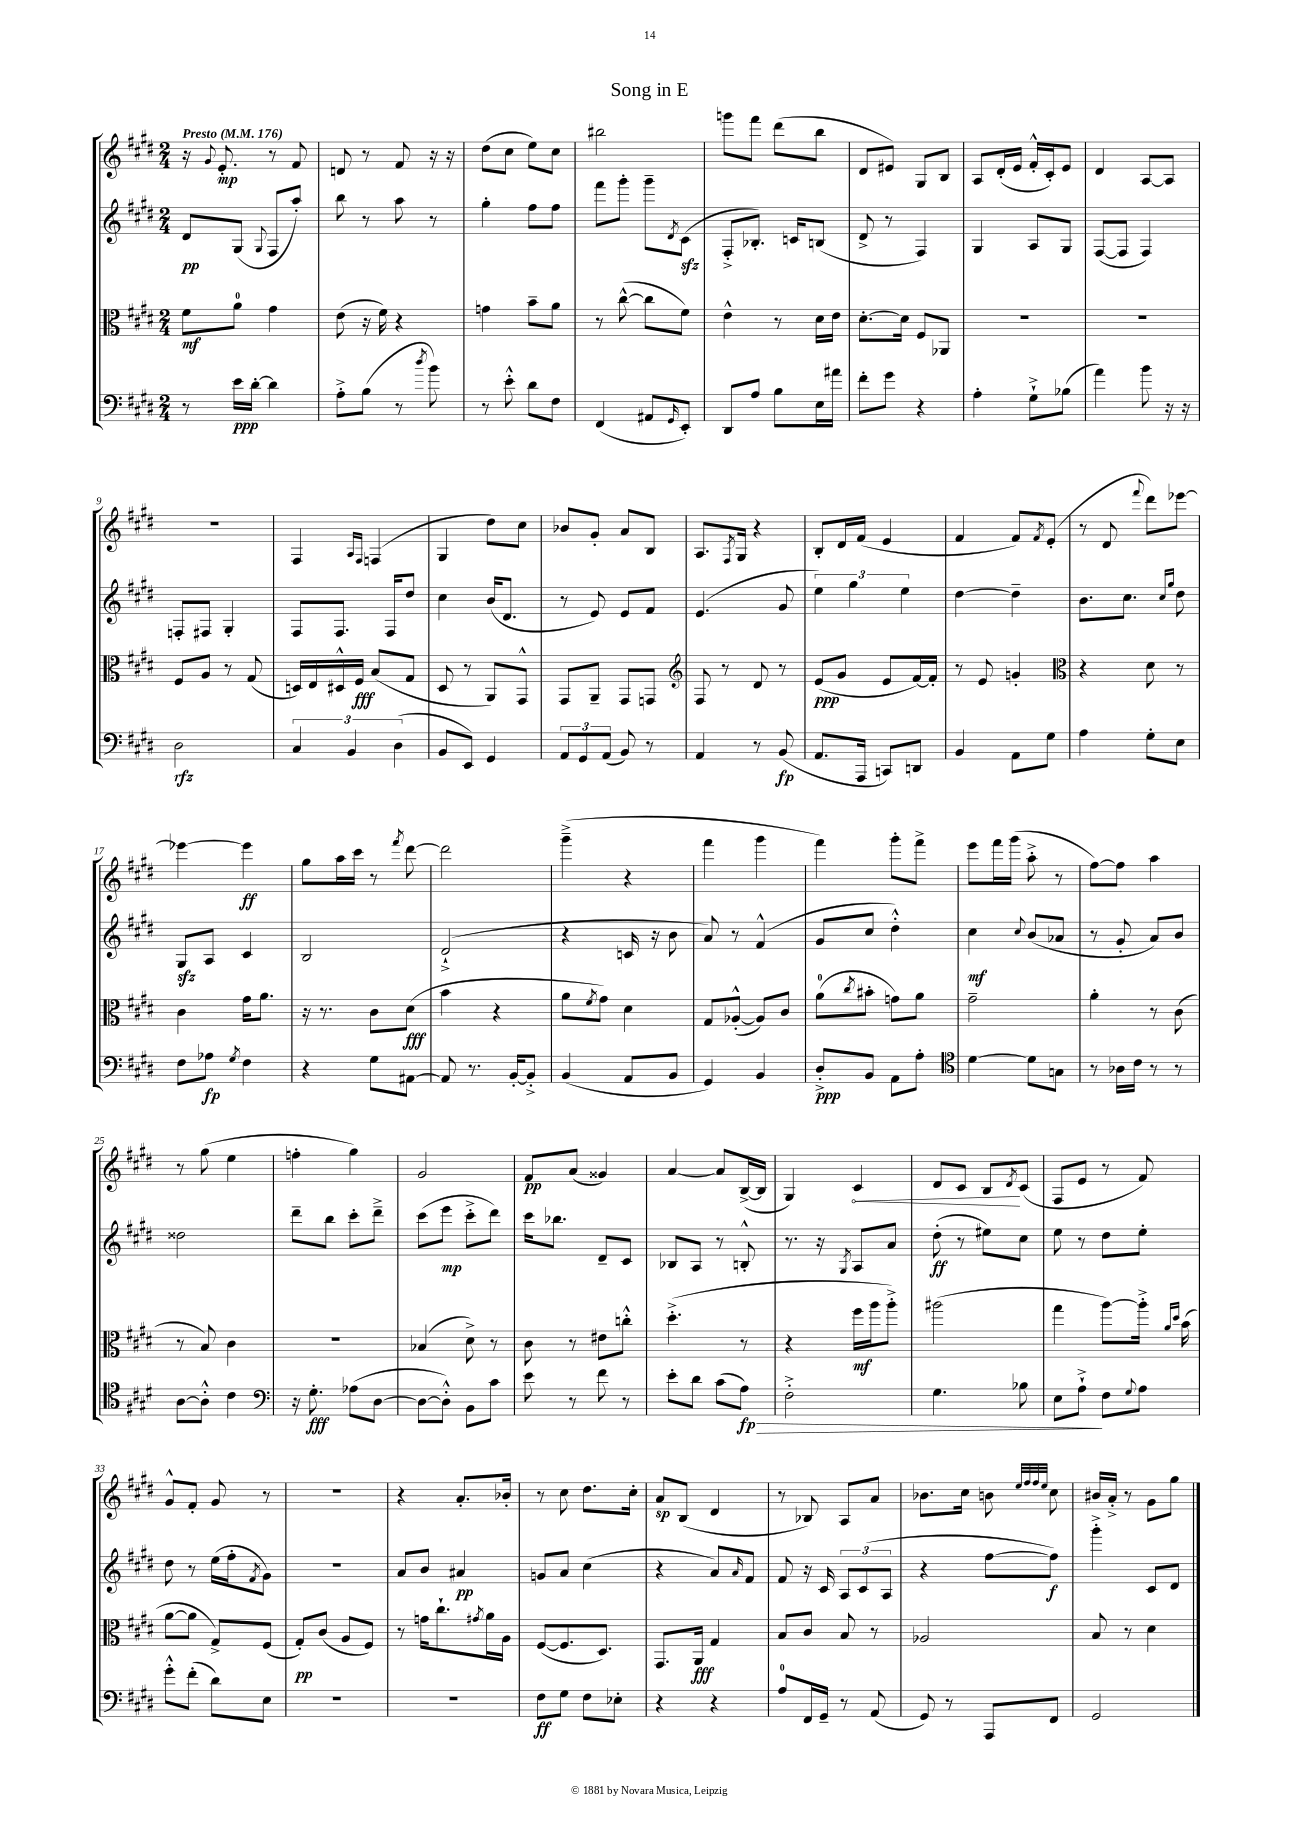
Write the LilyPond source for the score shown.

\header { title = "Song in E" }
<<
\new StaffGroup <<
\new Staff = "s0" {
    \clef treble \key e \major \numericTimeSignature \time 2/4 \tempo "Presto" 4 = 176
    r16 \appoggiatura { gis'8 } e'8.-.\mp r8 fis'8 |
    d'8 r8 fis'8 r16 r16 |
    dis''8( cis''8 e''8) cis''8 |
    bis''2 |
    g'''8 fis'''8 dis'''8( b''8 |
    dis'8 eis'8) gis8 b8 |
    a8 dis'16-.( e'16 fis'16-.-^ cis'16-.) e'8 |
    dis'4 a8~ a8 |
    R2 |
    fis4 \grace { a16 fis16 } f4( |
    gis4 dis''8) cis''8 |
    bes'8 gis'8-. a'8 b8 |
    a8. \acciaccatura { fis8 } gis16 r4 |
    b8-. dis'16 fis'16( e'4 |
    fis'4 fis'8) \acciaccatura { fis'8 } e'8-.( |
    r8 dis'8 \appoggiatura { fis'''8 } dis'''8) ees'''8~ |
    ees'''4~ ees'''4\ff |
    gis''8 a''16 cis'''16 r8 \acciaccatura { fis'''8 } dis'''8~ |
    dis'''2 |
    gis'''4--->( r4 |
    fis'''4 gis'''4 |
    fis'''4) gis'''8-. fis'''8-> |
    e'''8 fis'''16 gis'''16( a''8-.-> r8 |
    fis''8~) fis''8 a''4 |
    r8 gis''8( e''4 |
    f''4-. gis''4) |
    gis'2 |
    fis'8\pp a'8( gisis'4) |
    a'4~ a'8 b16~->( b16 |
    gis4) \once \override Hairpin.circled-tip = ##t cis'4\< |
    dis'8 cis'8 b8\! \acciaccatura { dis'8 } cis'8( |
    fis8 e'8 r8 fis'8) |
    gis'8-^ fis'8-. gis'8 r8 |
    R2 |
    r4 a'8.-. bes'16-. |
    r8 cis''8 dis''8. cis''16-. |
    a'8\sp b8( dis'4 |
    r8 bes8) a8 a'8 |
    bes'8. cis''16 b'8 \grace { e''32 fis''32 fis''32 e''32 } cis''8 |
    bis'16 a'16-.-> r8 gis'8 gis''8 \bar "|." |
}
\new Staff = "s1" {
    \clef treble \key e \major \numericTimeSignature \time 2/4
    dis'8\pp gis8( \appoggiatura { gis8 } fis8 a''8-.) |
    b''8 r8 a''8 r8 |
    gis''4-. fis''8 fis''8 |
    fis'''8 gis'''8-. gis'''8-- \acciaccatura { dis'8 } cis'8\sfz( |
    fis8-.-> bes8.-.) c'16 b8( |
    dis'8-> r8 fis4) |
    gis4 a8 gis8 |
    fis8~( fis8 fis4) |
    f8-. fis8 gis4-. |
    fis8 fis8. fis16 dis''8 |
    cis''4 b'16( dis'8. |
    r8 e'8) e'8 fis'8 |
    e'4.( gis'8 |
    \tuplet 3/2 { e''4) gis''4 e''4 } |
    dis''4~ dis''4-- |
    b'8. cis''8. \grace { cis''16 gis''16 } dis''8 |
    gis8\sfz a8 cis'4 |
    b2 |
    dis'2-!->( |
    r4 c'16 r16 b'8 |
    a'8) r8 fis'4-^( |
    gis'8 cis''8 dis''4-.-^) |
    cis''4\mf \appoggiatura { cis''8 } b'8( aes'8 |
    r8 gis'8-. a'8) b'8 |
    disis''2 |
    dis'''8-- b''8 cis'''8-. dis'''8---> |
    cis'''8( e'''8\mp cis'''8-.-> dis'''8) |
    cis'''16 bes''8. dis'8-- cis'8 |
    bes8 a8 r8 b8-.-^ |
    r8. r16 \acciaccatura { gis8 } a8 a'8 |
    dis''8-.\ff( r8 eis''8) cis''8 |
    e''8 r8 dis''8 e''8-. |
    dis''8 r8 e''16( fis''16-. \acciaccatura { fis'8 } gis'8) |
    R2 |
    a'8 b'8 ais'4\pp |
    g'8 a'8 cis''4( |
    r4 a'8) \grace { a'16 } fis'8 |
    fis'8 r16 cis'16 \tuplet 3/2 { a8 cis'8( a8 } |
    r4 fis''8~ fis''8\f) |
    gis'''4-.-> cis'8 dis'8 \bar "|." |
}
\new Staff = "s2" {
    \clef alto \key e \major \numericTimeSignature \time 2/4
    fis'8\mf a'8-0 gis'4 |
    e'8( r16 fis'16) r4 |
    g'4 b'8-- a'8 |
    r8 cis''8~-^( cis''8 fis'8) |
    e'4-^ r8 dis'16 e'16 |
    dis'8.~-. dis'16 fis8 aes,8 |
    R2 |
    R2 |
    fis8 a8 r8 gis8( |
    d16) e16 dis16-^ fis16\fff b8( gis8 |
    dis8 r8 a,8) gis,8-^ |
    gis,8 a,8-- gis,8 g,8 |
    \clef treble fis8 r8 dis'8 r8 |
    e'8\ppp( gis'8 e'8 fis'16~) fis'16-. |
    r8 e'8 g'4-. |
    \clef alto r4 dis'8 r8 |
    cis'4 gis'16 a'8. |
    r16 r8. cis'8 dis'8\fff( |
    b'4 r4 |
    a'8 \acciaccatura { fis'8 } gis'8) dis'4 |
    gis8 aes8~-.-^( aes8) cis'8 |
    a'8-0( \acciaccatura { cis''8 } bis'8-. g'8) a'8 |
    gis'2-- |
    a'4-. r8 cis'8( |
    r8 b8) cis'4 |
    R2 |
    bes4( dis'8->) r8 |
    cis'8 r8 eis'8 c''8-.-^ |
    dis''4.-.->( r8 |
    r4 fis''16\mf a''16 a''8-.->) |
    ais''2( |
    gis''4 a''8~) a''16-.-> \grace { a'16 dis''16 } b'16( |
    a'8~ a'8 gis8->) fis8( |
    gis8-.\pp) cis'8( a8 fis8) |
    r8 g'16 cis''8.-! \acciaccatura { gis'8 } a'16 a16 |
    fis8~( fis8. dis8.) |
    gis,8. a,16\fff gis4 |
    b8 cis'8 b8 r8 |
    aes2 |
    b8 r8 dis'4 \bar "|." |
}
\new Staff = "s3" {
    \clef bass \key e \major \numericTimeSignature \time 2/4
    r8 e'16\ppp dis'16~-. dis'4 |
    a8-.-> b8( r8 \acciaccatura { dis''8 } b'8) |
    r8 e'8-.-^ dis'8 fis8 |
    fis,4( ais,8 \grace { gis,16 } e,8-.) |
    dis,8 a8 b8 e16 ais'16 |
    fis'8-. gis'8 r4 |
    a4-. gis8-!-> bes8( |
    a'4) b'8 r16 r16 |
    dis2\rfz |
    \tuplet 3/2 { cis4 b,4 dis4( } |
    b,8 e,8) gis,4 |
    \tuplet 3/2 { a,8 gis,8 a,8( } b,8) r8 |
    a,4 r8 b,8\fp( |
    a,8. a,,16 c,8) d,8 |
    b,4 a,8 gis8 |
    a4 gis8-. e8 |
    fis8 aes8\fp \acciaccatura { gis8 } fis4 |
    r4 gis8 ais,8~ |
    ais,8 r8. b,16~-. b,8-.-> |
    b,4( a,8 b,8 |
    gis,4) b,4 |
    dis8-.->\ppp b,8 a,8 a8-. |
    \clef tenor dis'4~ dis'8 g8 |
    r8 aes16 cis'16 r8 r8 |
    a8~ a8-.-^ cis'4 |
    \clef bass r16 gis8.-.\fff aes8( dis8~ |
    dis8~ dis8-.-^) b,8 cis'8 |
    e'8 r8 fis'8 r8 |
    e'8-. dis'8 cis'8( a8\fp\>) |
    fis2-.-> |
    gis4. bes8 |
    e8 a8-!->\! fis8 \appoggiatura { gis8 } a8 |
    gis'8-.-^ fis'8-.( dis'8) e8 |
    R2 |
    R2 |
    fis8\ff gis8 fis8 ees8-. |
    r4 r4 |
    a8-0 fis,16 gis,16-- r8 a,8( |
    gis,8) r8 a,,8 fis,8 |
    gis,2 \bar "|." |
}
>>
>>
